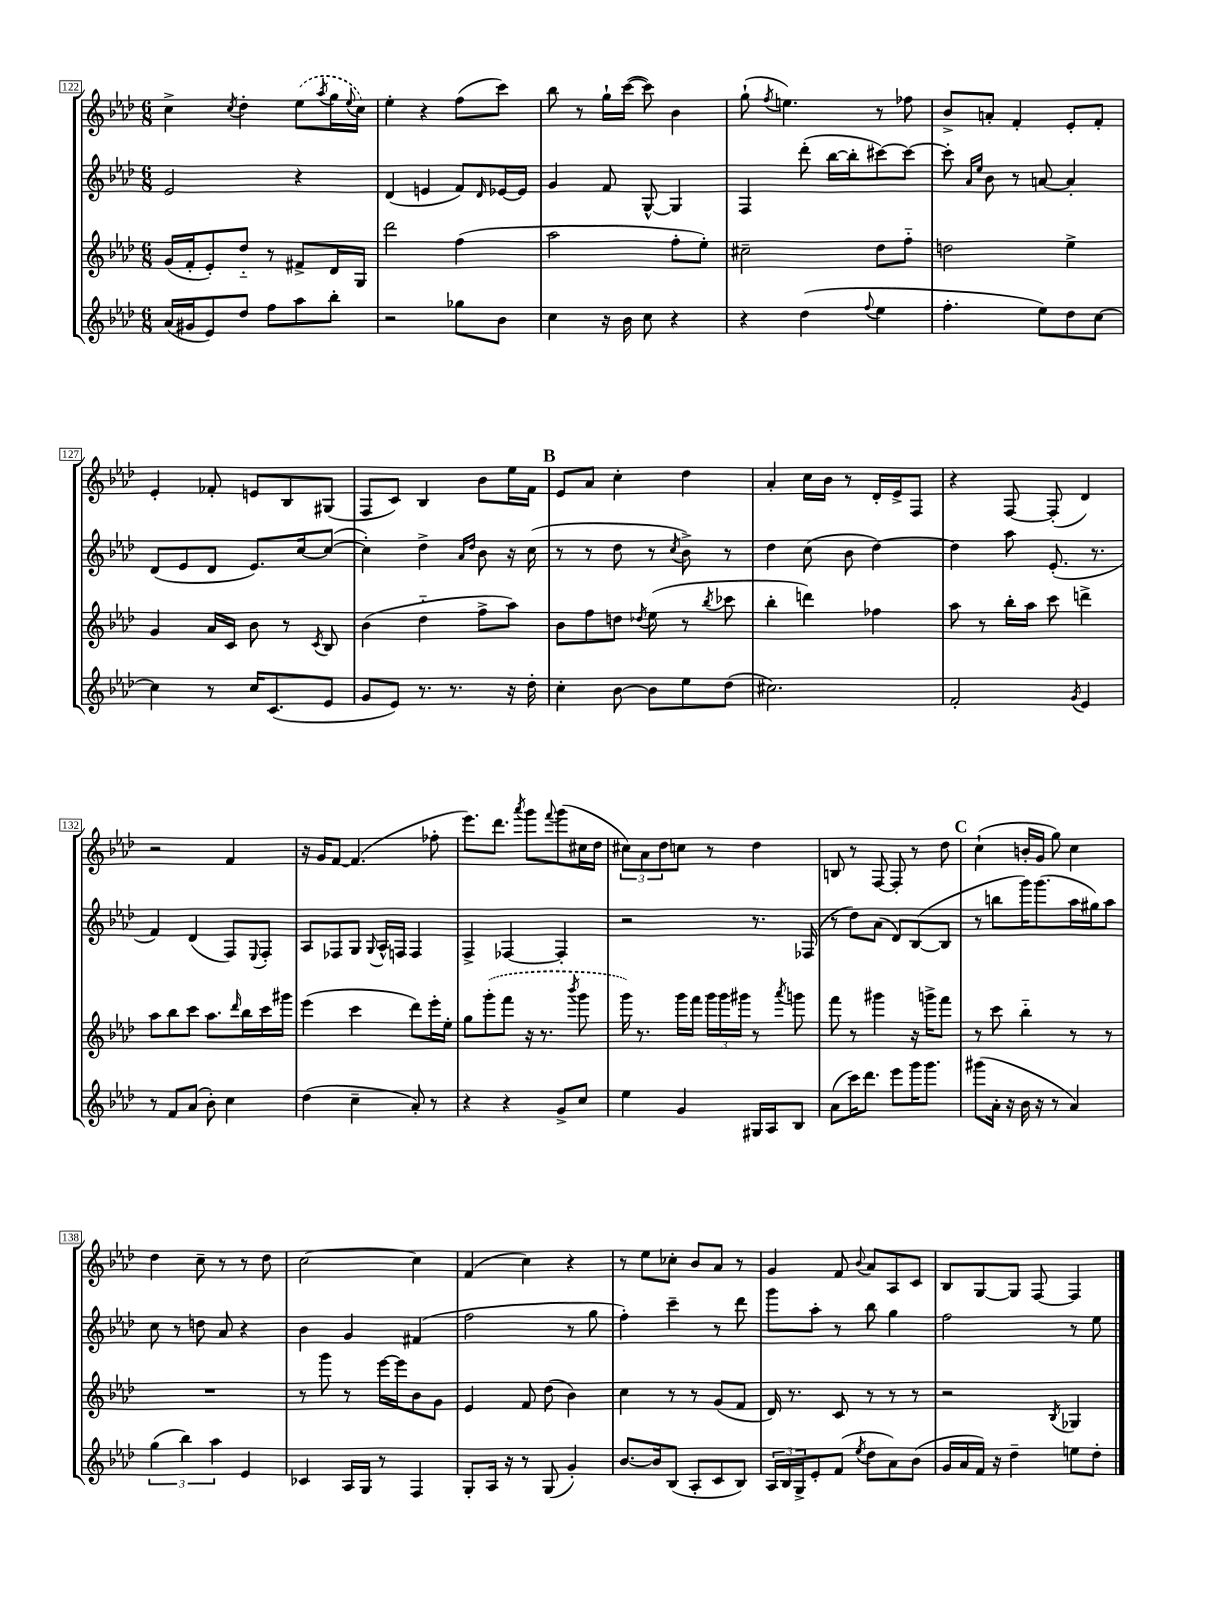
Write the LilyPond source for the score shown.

<<
\new StaffGroup <<
\new Staff = "s0" {
    \clef treble \key aes \major \numericTimeSignature \time 6/8
    c''4-> \acciaccatura { c''8 } des''4-. \once \slurDashed ees''8( \acciaccatura { aes''8 } g''16 \appoggiatura { ees''8 } c''16) |
    ees''4-. r4 f''8( c'''8) |
    bes''8 r8 g''16-! c'''16~( c'''8) bes'4 |
    g''8-!( \acciaccatura { f''8 } e''4.) r8 fes''8 |
    bes'8-> a'8-. f'4-. ees'8-. f'8-. |
    ees'4-. fes'8-. e'8 bes8 gis8( |
    f8 c'8) bes4 bes'8 ees''16 f'16 |
    \mark \markup { \bold "B" } ees'8 aes'8 c''4-. des''4 |
    aes'4-. c''16 bes'16 r8 des'16-. ees'16-> f8 |
    r4 f8~ f8-.( des'4) |
    r2 f'4 |
    r16 g'16 f'8~ f'4.( fes''8-. |
    ees'''8.) des'''8. \acciaccatura { aes'''8 } g'''8 \appoggiatura { f'''8 } g'''8( cis''16 des''16 |
    \tuplet 3/2 { cis''8) aes'8 des''8 } c''8 r8 des''4 |
    b8 r8 f8~ f8-. r8 des''8 |
    \mark \markup { \bold "C" } c''4-!( b'16-. g'16 g''8) c''4 |
    des''4 c''8-- r8 r8 des''8 |
    c''2~ c''4 |
    f'4( c''4) r4 |
    r8 ees''8 ces''8-. bes'8 aes'8 r8 |
    g'4 f'8 \appoggiatura { bes'8 } aes'8 aes8 c'8 |
    bes8 g8~ g8 f8~ f4 \bar "|." |
}
\new Staff = "s1" {
    \clef treble \key aes \major \numericTimeSignature \time 6/8
    ees'2 r4 |
    des'4( e'4 f'8) \grace { des'16 } ees'16~ ees'16 |
    g'4 f'8 g8~-^ g4 |
    f4 des'''8-.( bes''16~ bes''16-. cis'''8~) cis'''8~ |
    cis'''8-. \grace { aes'16 ees''16 } bes'8 r8 a'8~ a'4-. |
    des'8( ees'8 des'8 ees'8.) c''16~ c''8~( |
    c''4-.) des''4-> \grace { aes'16 des''16 } bes'8 r16 c''16( |
    \mark \markup { \bold "B" } r8 r8 des''8 r8 \acciaccatura { c''8 } bes'8->) r8 |
    des''4 c''8( bes'8 des''4~) |
    des''4 aes''8 ees'8.-.( r8. |
    f'4) des'4( f8) \appoggiatura { ees8 } f8-. |
    aes8 fes8 g8 \appoggiatura { g8 } aes16-^ f16 f4 |
    f4-> fes4~ fes4-. |
    r2 r8. fes16( |
    r8 des''8) aes'8( des'8) bes8~( bes8 |
    \mark \markup { \bold "C" } r8 b''8 g'''16) g'''8.( aes''16 gis''16) aes''8 |
    c''8 r8 d''8 aes'8 r4 |
    bes'4 g'4 fis'4( |
    f''2 r8 g''8 |
    f''4-.) c'''4-- r8 des'''8 |
    g'''8 aes''8-. r8 bes''8 g''4 |
    f''2 r8 ees''8 \bar "|." |
}
\new Staff = "s2" {
    \clef treble \key aes \major \numericTimeSignature \time 6/8
    g'16( f'16-. ees'8-.) des''8-_ r8 fis'8-> des'16 g16 |
    des'''2 f''4( |
    aes''2 f''8-. ees''8-.) |
    cis''2-- des''8 f''8-_ |
    d''2 ees''4-> |
    g'4 aes'16 c'16 bes'8 r8 \acciaccatura { c'8 } bes8 |
    bes'4( des''4-_ f''8-> aes''8) |
    \mark \markup { \bold "B" } bes'8 f''8 d''8 \acciaccatura { des''8 } ees''8( r8 \acciaccatura { bes''8 } ces'''8 |
    bes''4-. d'''4) fes''4 |
    aes''8 r8 bes''16-. aes''16 c'''8 d'''4-> |
    aes''8 bes''8 c'''8 aes''8. \grace { des'''16 } bes''16 c'''16 gis'''16 |
    ees'''4( c'''4 des'''8) ees'''16-. ees''16-. |
    g''8 \once \slurDashed g'''8-.( f'''8 r16 r8. \acciaccatura { bes'''8 } g'''8 |
    g'''16) r8. g'''16 f'''16 \tuplet 3/2 { g'''16 g'''16 gis'''16 } r8 \acciaccatura { aes'''8 } g'''8 |
    f'''8 r8 gis'''4 r16 g'''16-> f'''8 |
    \mark \markup { \bold "C" } r8 c'''8 bes''4-_ r8 r8 |
    R2. |
    r8 g'''8 r8 ees'''16~ ees'''16 bes'8 g'8 |
    ees'4 f'8 des''8( bes'4) |
    c''4 r8 r8 g'8( f'8 |
    des'16) r8. c'8 r8 r8 r8 |
    r2 \acciaccatura { bes8 } ges4 \bar "|." |
}
\new Staff = "s3" {
    \clef treble \key aes \major \numericTimeSignature \time 6/8
    aes'16( gis'16 ees'8) des''8 f''8 aes''8 bes''8-. |
    r2 ges''8 bes'8 |
    c''4 r16 bes'16 c''8 r4 |
    r4 des''4( \appoggiatura { f''8 } ees''4 |
    f''4.-. ees''8) des''8 c''8~ |
    c''4 r8 c''16 c'8.( ees'8 |
    g'8 ees'8) r8. r8. r16 des''16-. |
    \mark \markup { \bold "B" } c''4-. bes'8~ bes'8 ees''8 des''8( |
    cis''2.) |
    f'2-. \acciaccatura { g'8 } ees'4 |
    r8 f'8 aes'8( bes'8-.) c''4 |
    des''4( c''4-- aes'8-.) r8 |
    r4 r4 g'8-> c''8 |
    ees''4 g'4 gis16 aes16 bes8 |
    aes'8( c'''16) des'''8. ees'''8 g'''16 g'''8. |
    \mark \markup { \bold "C" } gis'''8( aes'16-. r16 bes'16 r16 r8 aes'4) |
    \tuplet 3/2 { g''4( bes''4) aes''4 } ees'4 |
    ces'4 aes16 g16 r8 f4 |
    g8-. aes16 r16 r8 g8( g'4-.) |
    bes'8.~ bes'16 bes8( aes8-. c'8 bes8) |
    \tuplet 3/2 { aes16 bes16 g16-> } ees'8-. f'8( \acciaccatura { ees''8 } des''8 aes'8) bes'8( |
    g'16 aes'16 f'16) r16 des''4-- e''8 des''8-. \bar "|." |
}
>>
>>
\layout { \context { \Score currentBarNumber = #122 \override BarNumber.stencil = #(make-stencil-boxer 0.1 0.3 ly:text-interface::print) } }
